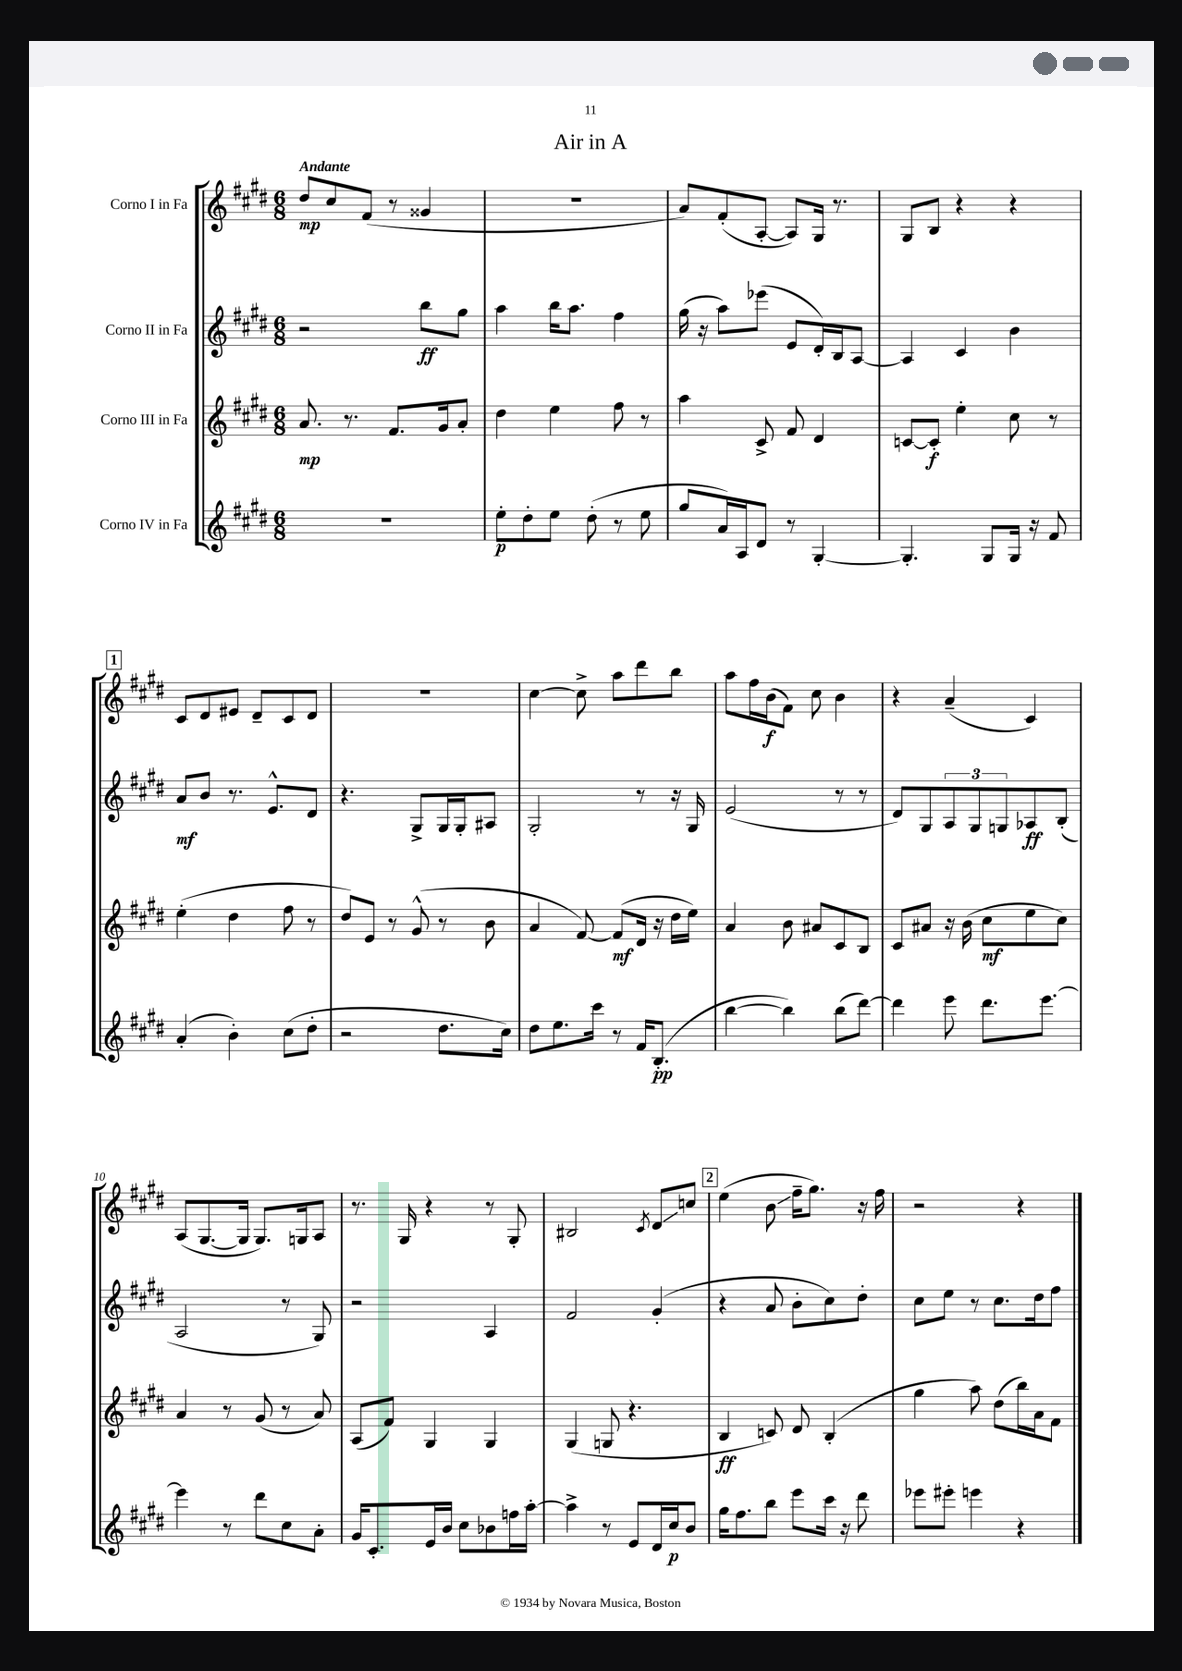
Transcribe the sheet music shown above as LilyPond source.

\header { title = "Air in A" }
<<
\new StaffGroup <<
\new Staff = "s0" \with { instrumentName = "Corno I in Fa" } {
    \clef treble \key e \major \numericTimeSignature \time 6/8 \tempo "Andante"
    dis''8\mp cis''8 fis'8( r8 gisis'4 |
    R2. |
    a'8) fis'8-.( a8~-. a8) gis16 r8. |
    gis8 b8 r4 r4 |
    \mark \markup { \box "1" } cis'8 dis'8 eis'8 dis'8-- cis'8 dis'8 |
    R2. |
    cis''4~ cis''8-> a''8 dis'''8 b''8 |
    a''8 fis''16 b'16\f( fis'8) cis''8 b'4 |
    r4 a'4--( cis'4) |
    a8( gis8.~ gis16 gis8.) g16 a8 |
    r8. gis16 r4 r8 gis8-. |
    bis2 \acciaccatura { cis'8 } dis'8\glissando c''8 |
    \mark \markup { \box "2" } e''4( b'8\glissando fis''16-- gis''8.) r16 fis''16 |
    r2 r4 \bar "|." |
}
\new Staff = "s1" \with { instrumentName = "Corno II in Fa" } {
    \clef treble \key e \major \numericTimeSignature \time 6/8
    r2 b''8\ff gis''8 |
    a''4 b''16 a''8. fis''4 |
    gis''16( r16 a''8) ees'''8( e'8 dis'16-.) b16 a8~ |
    a4 cis'4 b'4 |
    \mark \markup { \box "1" } a'8\mf b'8 r8. e'8.-^ dis'8 |
    r4. gis8-> gis16 gis16-. ais8 |
    gis2-. r8 r16 gis16 |
    e'2( r8 r8 |
    dis'8) gis8 \tuplet 3/2 { a8 gis8 g8 } aes8\ff b8-.( |
    a2 r8 gis8) |
    r2 a4 |
    fis'2 gis'4-.( |
    \mark \markup { \box "2" } r4 a'8 b'8-. cis''8) dis''8-. |
    cis''8 e''8 r8 cis''8. dis''16 fis''8 \bar "|." |
}
\new Staff = "s2" \with { instrumentName = "Corno III in Fa" } {
    \clef treble \key e \major \numericTimeSignature \time 6/8
    a'8.\mp r8. fis'8. gis'16 a'8-. |
    dis''4 e''4 fis''8 r8 |
    a''4 cis'8-> fis'8 dis'4 |
    c'8~ c'8-.\f e''4-. cis''8 r8 |
    \mark \markup { \box "1" } e''4-.( dis''4 fis''8 r8 |
    dis''8) e'8 r8 gis'8-^( r8 b'8 |
    a'4 fis'8~) fis'8\mf( dis'16 r16 dis''16 e''16) |
    a'4 b'8 ais'8 cis'8 b8 |
    cis'8 ais'8 r16 b'16( cis''8\mf e''8 cis''8) |
    a'4 r8 gis'8( r8 a'8) |
    a8( fis'8) gis4 gis4 |
    gis4( g8 r4. |
    \mark \markup { \box "2" } b4\ff c'8) dis'8 b4-.( |
    gis''4 a''8) dis''8( b''16) a'16 fis'8 \bar "|." |
}
\new Staff = "s3" \with { instrumentName = "Corno IV in Fa" } {
    \clef treble \key e \major \numericTimeSignature \time 6/8
    R2. |
    e''8-.\p dis''8-. e''8 dis''8-.( r8 e''8 |
    gis''8 a'16) a16 dis'8 r8 gis4~-. |
    gis4.-. gis8 gis16 r16 fis'8 |
    \mark \markup { \box "1" } a'4-.( b'4-.) cis''8( dis''8-. |
    r2 dis''8. cis''16) |
    dis''8 e''8. cis'''16 r8 fis'16 b8.-.\pp( |
    b''4~ b''4) b''8( dis'''8~) |
    dis'''4 e'''8 dis'''8. e'''8.~ |
    e'''4 r8 dis'''8 cis''8 a'8-. |
    gis'16 cis'8.-. e'16 b'16 cis''8 bes'8 f''16 a''16~-. |
    a''4-> r8 e'8 dis'16 cis''16\p b'8 |
    \mark \markup { \box "2" } gis''16 fis''8. b''8 e'''8 cis'''16 r16 dis'''8 |
    ees'''8 eis'''8-. e'''4 r4 \bar "|." |
}
>>
>>
